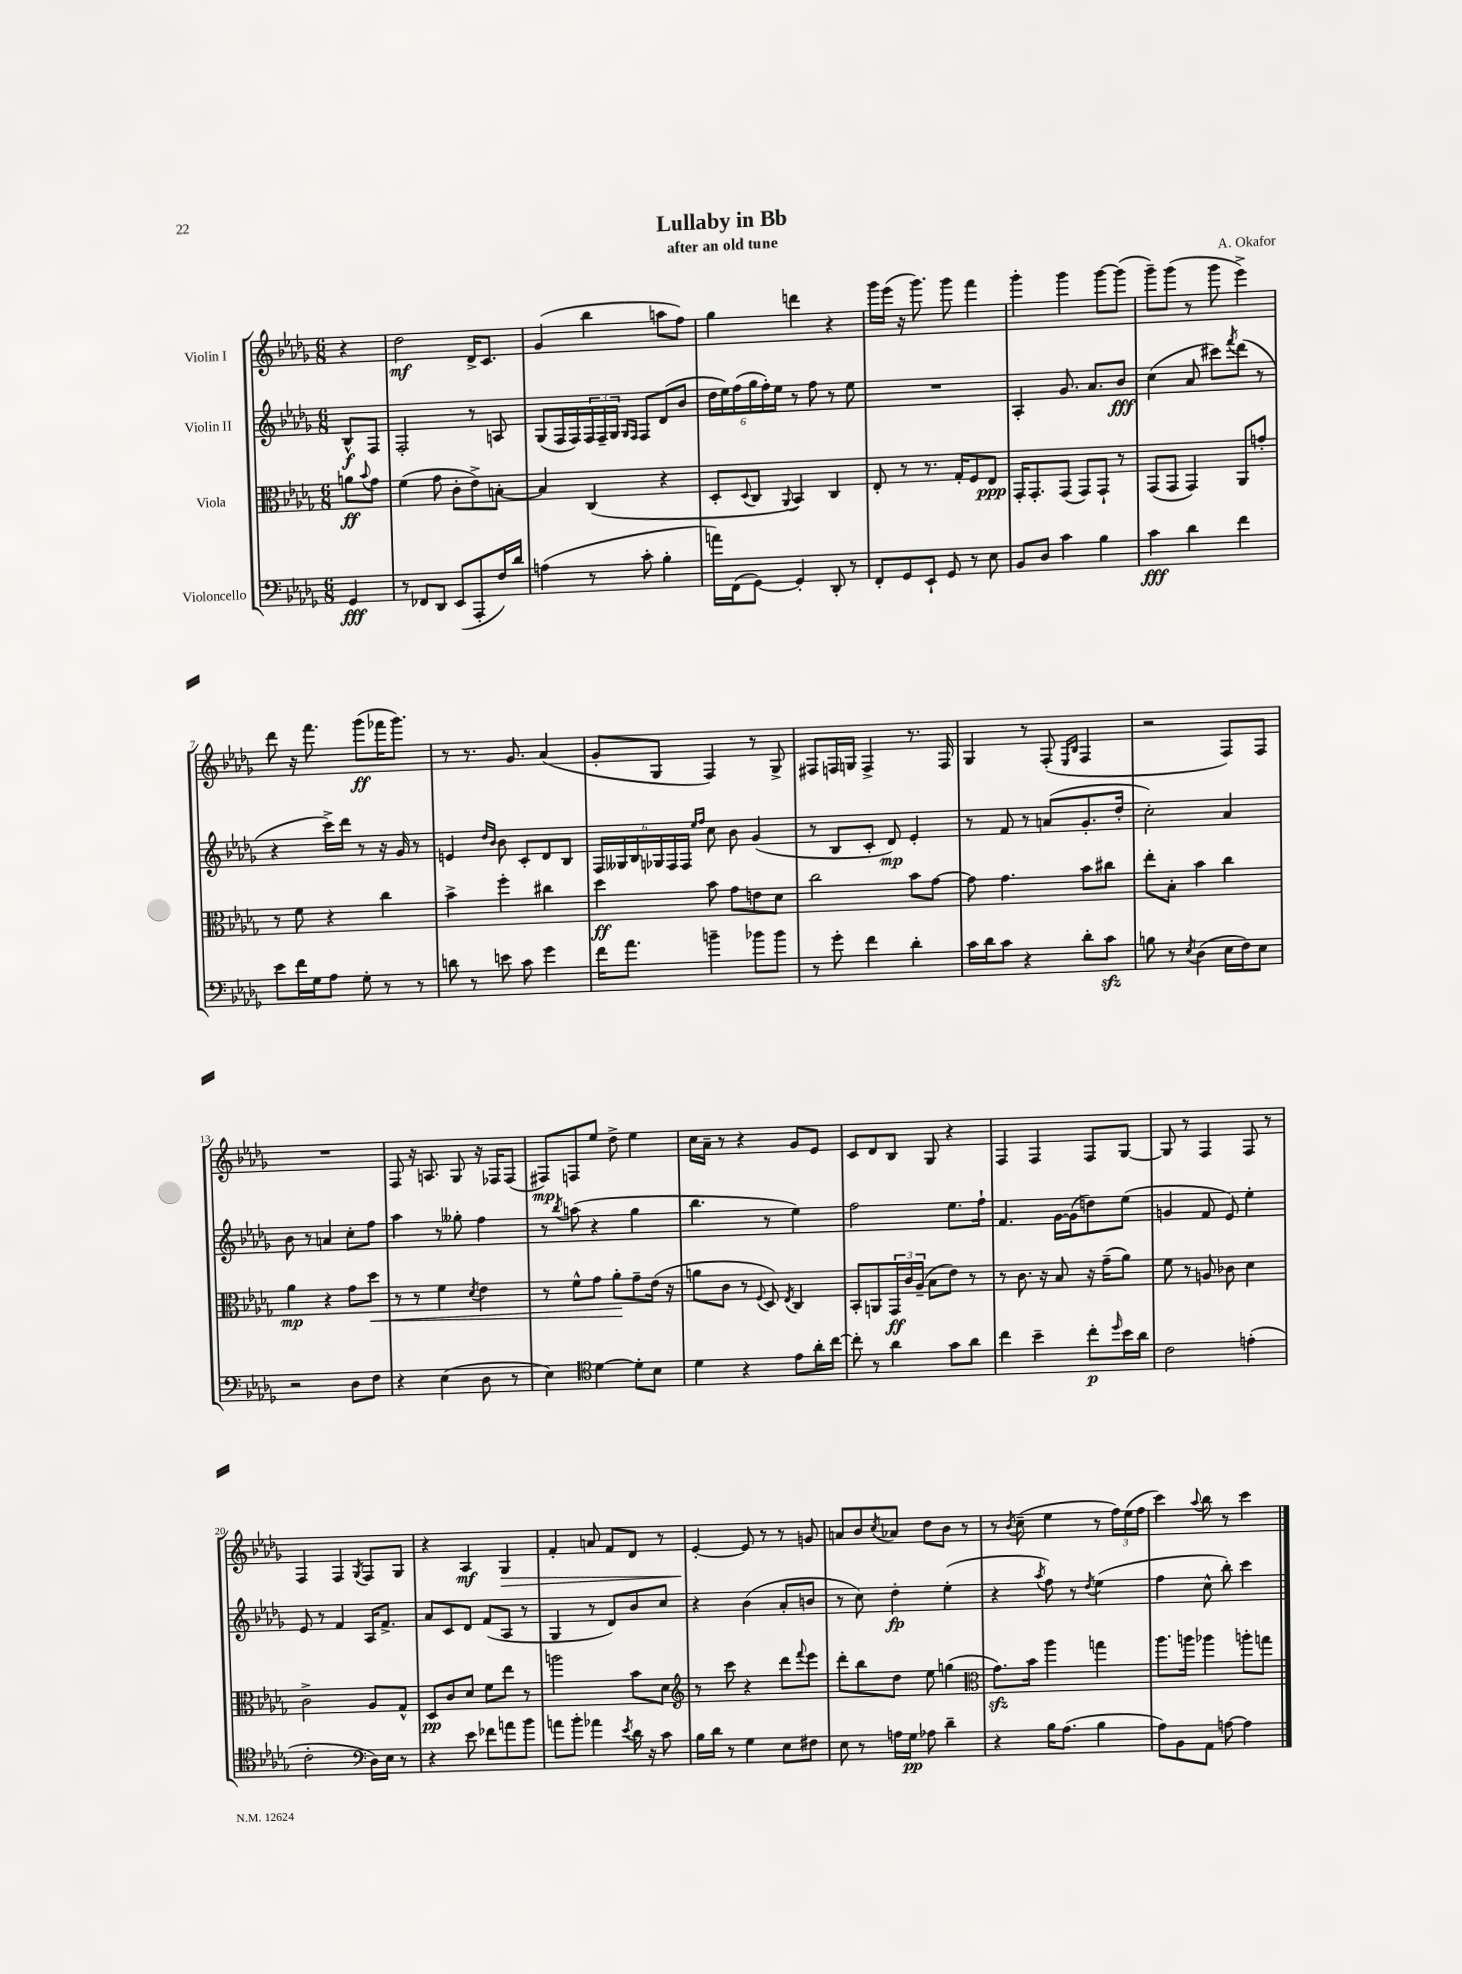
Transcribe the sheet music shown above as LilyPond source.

\header { title = "Lullaby in Bb" composer = "A. Okafor" subtitle = "after an old tune" }
<<
\new StaffGroup <<
\new Staff = "s0" \with { instrumentName = "Violin I" } {
    \clef treble \key des \major \numericTimeSignature \time 6/8 \partial 4
    r4 |
    des''2\mf des'16-> c'8. |
    ges'4( bes''4 a''8 f''8) |
    ges''4 d'''4 r4 |
    ges'''16 ees'''16( r16 ges'''8.) ges'''8 f'''4 |
    ges'''4-. ges'''4 ges'''8~ ges'''8( |
    ges'''8--) ges'''8( r8 ges'''8 ees'''4->) |
    des'''8 r16 f'''8. ges'''8\ff( fes'''16 ges'''8.) |
    r8 r8. ges'8. aes'4( |
    ges'8-. ges8 f4) r8 ges8-> |
    fis8 f16 g16 f4-> r8. f16 |
    ges4 r8 f8-.( \grace { ees16 bes16 } f4 |
    r2 f8) f8 |
    R2. |
    f8 r16 a8. ges8 r16 fes16 fes8( |
    fis8\mp) f8 ees''8 des''8-> ees''4 |
    c''16 aes'16-- r8 r4 ges'8 ees'8 |
    c'8 des'8 bes8 ges8 r4 |
    f4 f4 f8 ges8~ |
    ges8 r8 f4 f8 r8 |
    f4 f4 \acciaccatura { ges8 } f8 ges8 |
    r4 aes4\mf ges4\> |
    f'4-. a'8 f'8 des'8 r8 |
    ees'4~-.\! ees'8 r8 r8 g'8 |
    a'8 bes'8 \acciaccatura { c''8 } aes'8 des''8 bes'8 r8 |
    r8 \acciaccatura { bes'8 } c''8--( ees''4 r8 \tuplet 3/2 { f''16) ees''16( f''16 } |
    c'''4) \appoggiatura { aes''8 } bes''8 r8 c'''4 \bar "|." |
}
\new Staff = "s1" \with { instrumentName = "Violin II" } {
    \clef treble \key des \major \numericTimeSignature \time 6/8 \partial 4
    bes8-^\f f8 |
    f2-. r8 a8 |
    ges8( f16 f16) \tuplet 3/2 { f16 f16-- ges16 } \grace { ges16 f16 } f8 des'8( bes'8 |
    \tuplet 6/4 { des''16 ees''16) f''16( ges''16 f''16-.) ees''16 } r8 f''8 r8 ees''8 |
    R2. |
    aes4-. ges'8. aes'8. bes'8\fff |
    c''4( aes'8 cis'''8) \acciaccatura { f'''8 } des'''8( r8 |
    r4 c'''16->) des'''16 r8 r16 ges'16 r8 |
    e'4 \grace { des''16 bes'16 } bes'8 c'8-. des'8 bes8 |
    \tuplet 6/4 { f16 geses16 bes16 ges16 f16 f16 } \grace { ees''16 f''16 } c''8 bes'8 ges'4( |
    r8 bes8 c'8-. des'8\mp) ees'4-. |
    r8 f'8 r8 a'8( ges'8.-. des''16-. |
    c''2-.) aes'4 |
    bes'8 r8 a'4 c''8-. f''8 |
    aes''4 r8 geses''8-. f''4 |
    r8 \acciaccatura { bes''8 } a''8( r4 ges''4 |
    bes''4. r8 ees''4) |
    f''2 ees''8. f''16-! |
    f'4. ges'16~ ges'16( d''8) ees''8( |
    g'4 f'8 ees'8) ees''4-. |
    ees'8 r8 f'4 aes16 f'8.-> |
    aes'8 c'8 des'8 f'8( aes8 r8 |
    ges4 r8 des'8) bes'8 c''8 |
    r4 bes'4( aes'8-. b'8 |
    r8 c''8) des''4-.\fp ees''4-.( |
    r4 \acciaccatura { aes''8 } f''8) r8 \acciaccatura { des''8 } ees''4( |
    f''4 c''8-^ bes''8-.) c'''4 \bar "|." |
}
\new Staff = "s2" \with { instrumentName = "Viola" } {
    \clef alto \key des \major \numericTimeSignature \time 6/8 \partial 4
    a'8\ff \appoggiatura { bes'8 } ges'8 |
    f'4( ges'8 c'8-. ees'8->) b8~-. |
    b4 c4( r4 |
    des8-. \appoggiatura { des8 } c8 \appoggiatura { aes,8 } bes,4) c4 |
    ees8-. r8 r8. ges16-. f8 ees8\ppp |
    ges,16-. ges,8.-. ges,8( ges,8) ges,8-! r8 |
    ges,8( ges,8 ges,4) aes,8 g'8-. |
    r8 f'8 r4 c''4 |
    bes'4-> f''4-. cis''4 |
    des''4\ff bes'8 ges'8 e'8 des'8 |
    c''2 bes'8 ges'8~ |
    ges'8 ges'4. bes'8 cis''8 |
    ees''8-. bes8-. bes'4 c''4 |
    aes'4\mp r4 ges'8 des''8\< |
    r8 r8 f'4 \acciaccatura { des'8 } ees'4 |
    r8 f'8-^ ges'8 aes'8-.\! ges'8-- ees'16( r16 |
    a'8 c'8 r8 \appoggiatura { f8 } des8) \acciaccatura { ees8 } c4 |
    bes,8-. a,8 \tuplet 3/2 { ges,16\ff c'16 aes16--( } bes8 ees'8) r8 |
    r8 c'8. r16 bes8 r16 ges'16--( aes'8) |
    f'8 r8 a8 ces'8 des'4 |
    c'2-> aes8 ges8-^ |
    des8\pp c'8 des'8 f'8 ees''8 r8 |
    a''2 bes'8 des'8 |
    \clef treble r8 c'''8 r4 des'''8 \appoggiatura { f'''8 } ees'''8 |
    des'''8-. bes''8 des''8 ees''8 g''4( |
    \clef alto ges'8.\sfz) bes'16 aes''4 g''4 |
    aes''8. a''16 aes''4 a''8-. g''8 \bar "|." |
}
\new Staff = "s3" \with { instrumentName = "Violoncello" } {
    \clef bass \key des \major \numericTimeSignature \time 6/8 \partial 4
    ges,4\fff |
    r8 fes,8 des,8 ees,8( aes,,8-. f16) des'16 |
    a4( r8 c'8-. bes4-. |
    a'16) f,16( ges,8~) ges,4-. des,8-. r8 |
    f,8-. ges,8 ees,8-! ges,8 r8 ees8 |
    bes,8 des8 c'4 bes4 |
    c'4\fff des'4 f'4 |
    ees'8 f'16 ges16 aes8 ges8-. r8 r8 |
    d'8 r8 e'8 c'8 ges'4 |
    f'16 aes'8. b'4-- bes'8 bes'8 |
    r8 ges'8-. f'4 des'4-. |
    c'16 des'16 c'8 r4 des'8-. c'8\sfz |
    b8 r8 \acciaccatura { ees8 } des4( ees16 f16) ees8 |
    r2 des8 f8 |
    r4 ees4( des8 r8 |
    ees4) \clef tenor des'4~ des'8-. bes8 |
    des'4 r4 ees'8 aes'16-. c''16~ |
    c''8-. r8 aes'4 ges'8 aes'8 |
    c''4 bes'4-- c''8-.\p \grace { des''16 } bes'16 aes'16 |
    c'2 e'4-.( |
    c'2-. \clef bass des16) ees16 r8 |
    r4 ees'8 fes'8 a'8 bes'8 |
    a'8 bes'8-. aes'4 \acciaccatura { ees'8 } des'16 r16 c'8 |
    bes16 des'16 r8 ges4 ees8 fis8 |
    ees8 r8 a16 ges16\pp aes8 des'4-- |
    r4 bes16 aes8.( bes4 |
    aes8) bes,8 aes,8 a8~ a4 \bar "|." |
}
>>
>>
